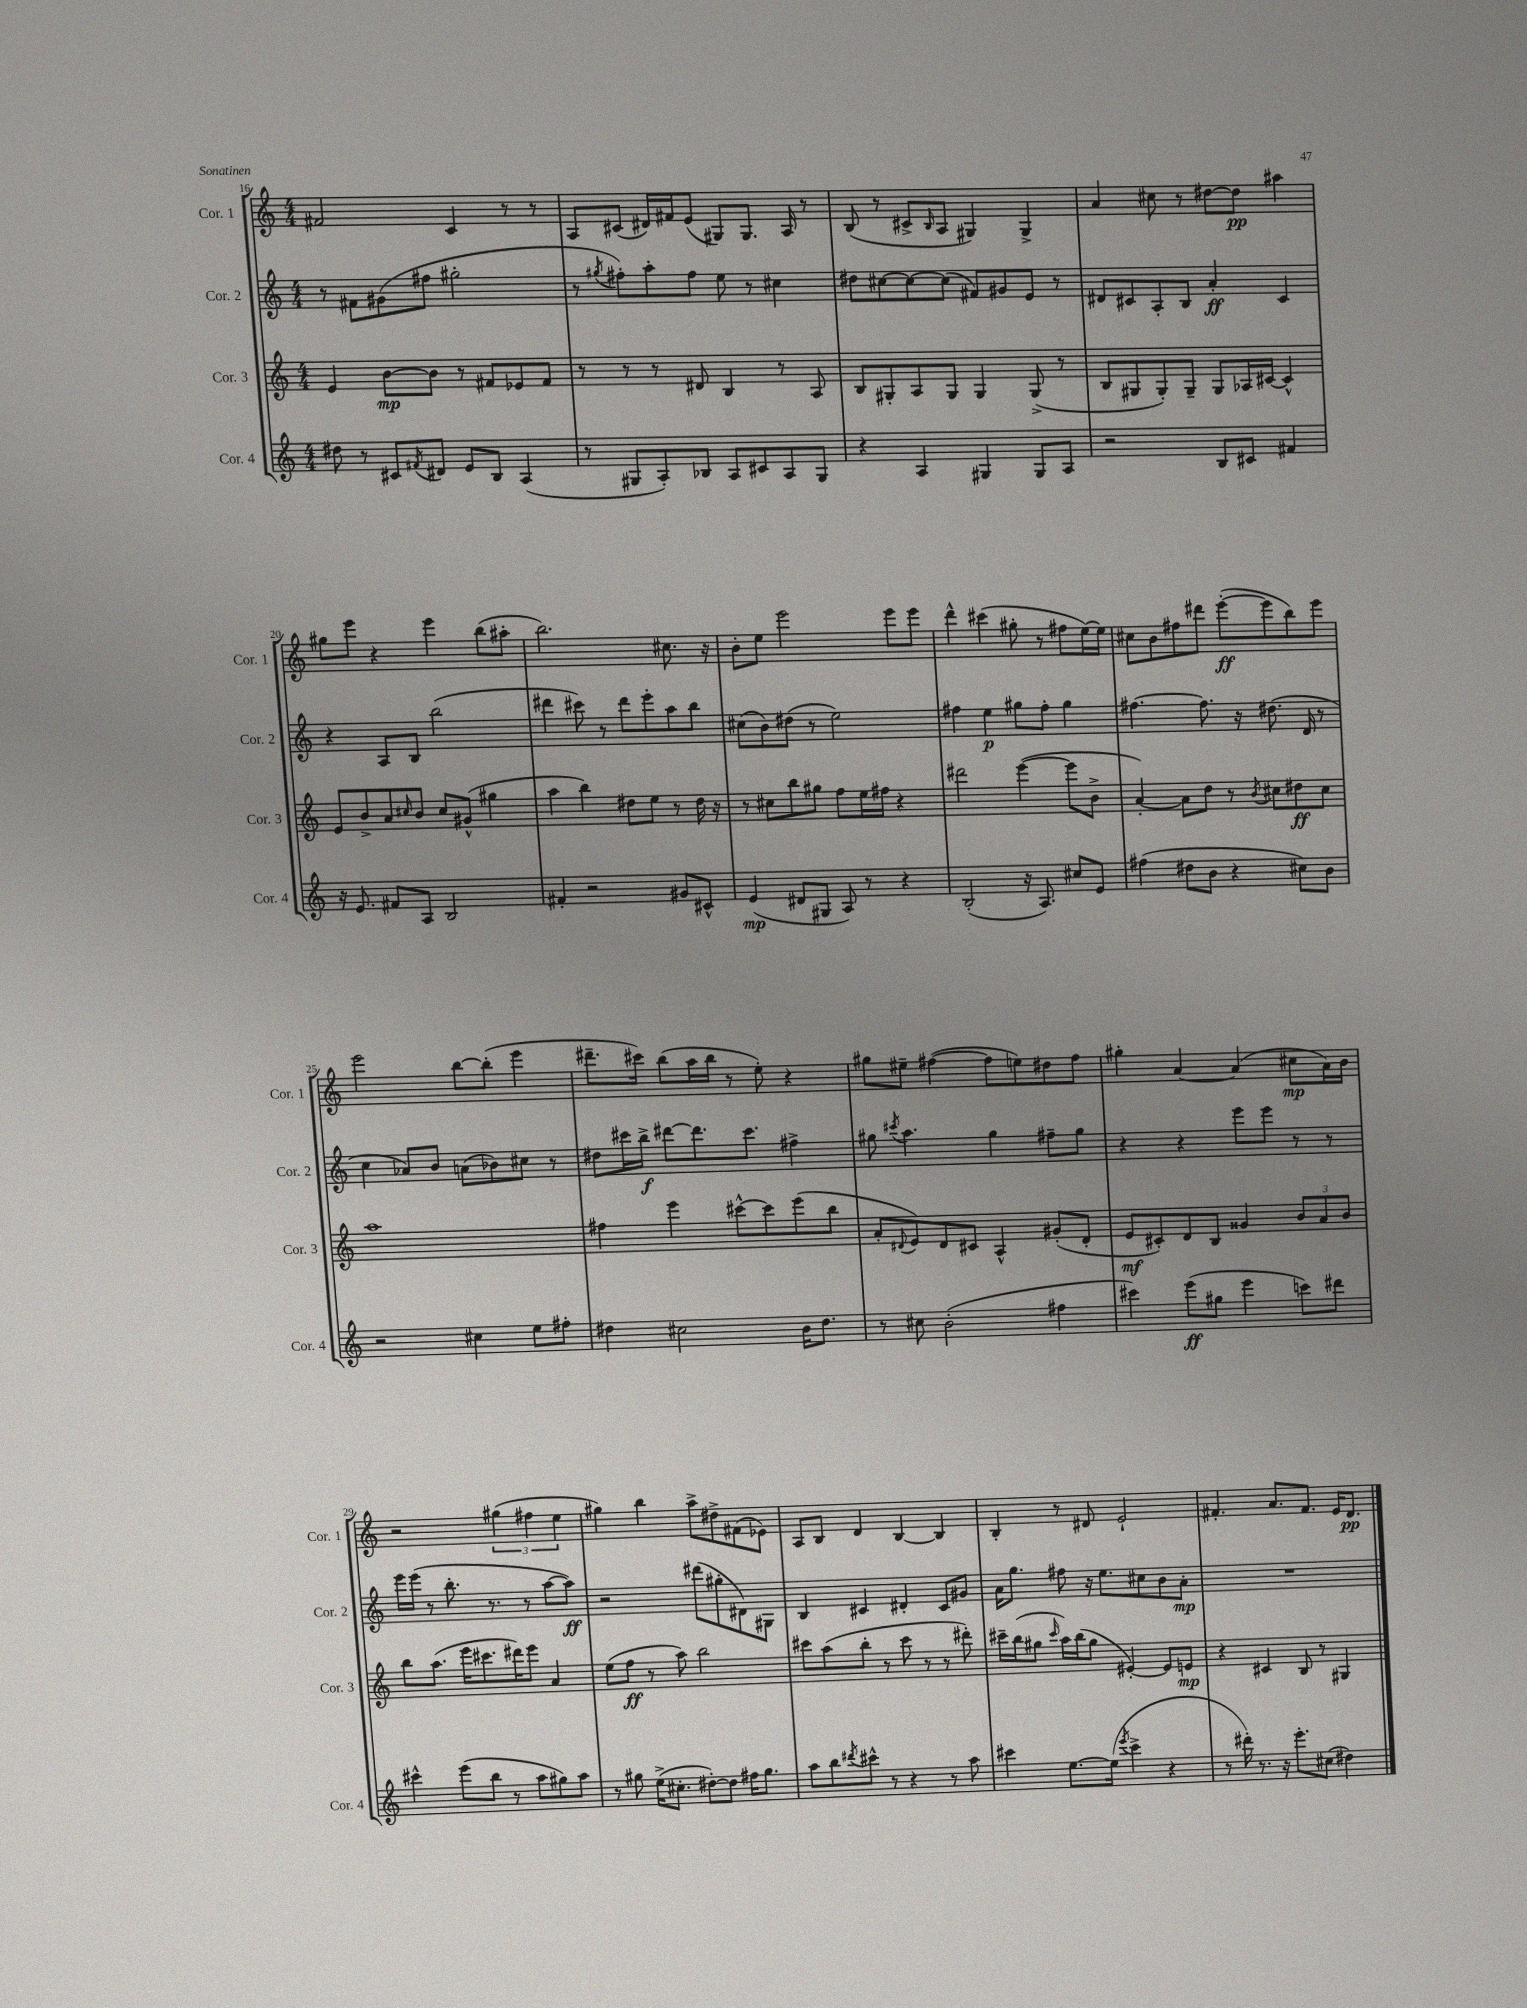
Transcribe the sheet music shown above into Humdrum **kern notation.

**kern	**dynam	**kern	**dynam	**kern	**dynam	**kern	**dynam
*part4	*part4	*part3	*part3	*part2	*part2	*part1	*part1
*staff4	*staff4	*staff3	*staff3	*staff2	*staff2	*staff1	*staff1
*I"Cor. 4	*	*I"Cor. 3	*	*I"Cor. 2	*	*I"Cor. 1	*
*I'Cor. 4	*	*I'Cor. 3	*	*I'Cor. 2	*	*I'Cor. 1	*
*clefG2	*	*clefG2	*	*clefG2	*	*clefG2	*
*k[]	*	*k[]	*	*k[]	*	*k[]	*
*M4/4	*	*M4/4	*	*M4/4	*	*M4/4	*
=16	=16	=16	=16	=16	=16	=16	=16
8dd#X\	.	4e/	.	8r	.	2f#X/	.
8r	.	.	.	8f#X\L	.	.	.
8c#X/L	.	[8b\L	mp	(8g#X\	.	.	.
8qf#X/	.	.	.	.	.	.	.
8d#X/J	.	8b\J]	.	8ff#X\J	.	.	.
8e/L	.	8r	.	2gg#X'\	.	4c/	.
8B/J	.	8f#X/L	.	.	.	.	.
(4A/	.	8e-X/	.	.	.	8r	.
.	.	8f#/J	.	.	.	8r	.
=17	=17	=17	=17	=17	=17	=17	=17
8r	.	8r	.	8r	.	8A/L	.
.	.	.	.	8qgg#X/	.	.	.
8G#X/L	.	8r	.	8ff#X'\L)	.	(8c#X/J	.
8A'/)	.	8r	.	8aa'\	.	16d#X/LL)	.
.	.	.	.	.	.	16f#X/J	.
8B-X/J	.	8d#X/	.	8ff#\J	.	(8e/J	.
8A/L	.	4B/	.	8ee\	.	8G#X/L)	.
8c#X/	.	.	.	8r	.	8.G#/J	.
8A/	.	8r	.	4cc#X\	.	.	.
.	.	.	.	.	.	16A/	.
8G#/J	.	8A/	.	.	.	8r	.
=18	=18	=18	=18	=18	=18	=18	=18
4r	.	8B/L	.	8dd#X\L	.	(8B/	.
.	.	8G#X'/	.	[8cc#X\	.	8r	.
4A/	.	8A/	.	8cc#\_	.	8c#X^/L	.
.	.	.	.	.	.	16qqB/	.
.	.	8G#/J	.	(8cc#\J]	.	8A/J	.
4G#X/	.	4G#/	.	8f#X/L)	.	4G#X/)	.
.	.	.	.	8g#X/	.	.	.
8G#/L	.	(8G#^/	.	8e/J	.	4G#^/	.
8A/J	.	8r	.	8r	.	.	.
=19	=19	=19	=19	=19	=19	=19	=19
2r	.	8B/L	.	8d#X/L	.	4a/	.
.	.	8G#X/	.	8c#X/	.	.	.
.	.	8G#'/)	.	8A'/	.	8cc#X\	.
.	.	8G#~/J	.	8B/J	.	8r	.
8B/L	.	8G#/L	.	4a'/	ff	[8dd#X\L	.
8c#X/J	.	16A-X/L	.	.	.	8dd#\J]	pp
.	.	[16c#X/JJ	.	.	.	.	.
4f#X/	.	4c#^^/]	.	4c#/	.	4aa#X\	.
!!LO:LB:g=z
=20	=20	=20	=20	=20	=20	=20	=20
16r	.	8e/L	.	4r	.	8gg#X\L	.
8.e/	.	.	.	.	.	.	.
.	.	8b^/	.	.	.	8eee\J	.
8f#X/L	.	8a/	.	8A/L	.	4r	.
.	.	16qqcc#X/	.	.	.	.	.
8A/J	.	8b/J	.	8B/J	.	.	.
2B/	.	8cc#/L	.	(2bb\	.	4eee\	.
.	.	(8g#X^^/J	.	.	.	.	.
.	.	4gg#X\	.	.	.	(8bb\L	.
.	.	.	.	.	.	8aa#X'\J	.
=21	=21	=21	=21	=21	=21	=21	=21
4f#X'/	.	4aa\	.	4ddd#X\	.	2.bb\)	.
2r	.	4bb\)	.	8ccc#X\)	.	.	.
.	.	.	.	8r	.	.	.
.	.	8dd#X\L	.	8ddd#\L	.	.	.
.	.	8ee\J	.	8eee'\	.	.	.
8g#X/L	.	8r	.	8aa\	.	8.cc#X\	.
8c#X^^/J	.	16dd#\	.	8bb\J	.	.	.
.	.	16r	.	.	.	16r	.
=22	=22	=22	=22	=22	=22	=22	=22
(4e/	mp	8r	.	(8cc#X\L	.	8b'\L	.
.	.	8cc#X\L	.	8b\)	.	8ee\J	.
8d#X/L	.	8bb\	.	(8dd#X\J	.	2eee\	.
8G#X/J	.	8gg#X\J	.	8r	.	.	.
8A/)	.	8ff\L	.	2ee\)	.	.	.
8r	.	16ee\L	.	.	.	.	.
.	.	16ff#X\JJ	.	.	.	.	.
4r	.	4r	.	.	.	8eee\L	.
.	.	.	.	.	.	8eee\J	.
=23	=23	=23	=23	=23	=23	=23	=23
(2B'/	.	2ddd#X\	.	4ff#X\	.	4ddd^^\	.
.	.	.	.	4ee\	p	(4ccc#X\	.
16r	.	([4eee\	.	8gg#X\L	.	8gg#X'\	.
8.A/)	.	.	.	.	.	.	.
.	.	.	.	8ff#'\J	.	8r	.
8cc#X/L	.	8eee\L]	.	4gg#\	.	8ff#X\L	.
8e/J	.	8b^\J	.	.	.	[16ee\L)	.
.	.	.	.	.	.	16ee\JJ]	.
=24	=24	=24	=24	=24	=24	=24	=24
(4ff#X\	.	[4a'/)	.	[4.ff#X\	.	8cc#X\L	.
.	.	.	.	.	.	8b\	.
8dd#X\L	.	8a\L]	.	.	.	8ff#X\	.
8b\J	.	8dd\J	.	8.ff#\]	.	8ddd#X\J	.
4r	.	8r	.	.	.	([8eee'\L	ff
.	.	.	.	16r	.	.	.
.	.	8qb/	.	.	.	.	.
.	.	8cc#X\L	.	(8.dd#X\	.	8eee\]	.
8cc#X\L)	.	8dd#X\	ff	.	.	8bb\)	.
.	.	.	.	16d/	.	.	.
8b\J	.	8cc#\J	.	8r	.	8eee\J	.
!!LO:LB:g=z
=25	=25	=25	=25	=25	=25	=25	=25
2r	.	1aa	.	4cc\	.	2eee\	.
.	.	.	.	8a-X/L)	.	.	.
.	.	.	.	8b/J	.	.	.
4cc#X\	.	.	.	(8an\L	.	[8bb\L	.
.	.	.	.	8b-X\)	.	(8bb'\J]	.
8ee\L	.	.	.	8cc#X\J	.	4eee\	.
8ff#X'\J	.	.	.	8r	.	.	.
=26	=26	=26	=26	=26	=26	=26	=26
4dd#X\	.	4ff#X\	.	8dd#X\L	.	8.ddd#X~\L	.
.	.	.	.	16ccc#X\L	.	.	.
.	.	.	.	16bb^\JJ	f	16ccc#X\Jk)	.
2cc#X\	.	4eee\	.	[8ddd#X\L	.	(8bb\L	.
.	.	.	.	8.ddd#\]	.	16aa\L	.
.	.	.	.	.	.	16bb\JJ	.
.	.	[8ccc#X^^\L	.	.	.	8r	.
.	.	.	.	8.ccc#\J	.	.	.
.	.	8ccc#\]	.	.	.	8ee'\)	.
16b\KL	.	(8eee\	.	4ff#X^\	.	4r	.
8.dd#\J	.	.	.	.	.	.	.
.	.	8bb\J	.	.	.	.	.
=27	=27	=27	=27	=27	=27	=27	=27
8r	.	8a'/L	.	8gg#X\	.	8gg#X\L	.
.	.	8qqd#X/	.	8qccc#X/	.	.	.
8cc#X\	.	8e/)	.	4.aa\	.	8ee#X~\J	.
(2b'\	.	8d#/	.	.	.	([4ff#X\	.
.	.	8c#X/J	.	.	.	.	.
.	.	4A^^/	.	4gg#\	.	8ff#\L]	.
.	.	.	.	.	.	8een\)	.
4ff#X\	.	(8g#X'/L	.	8ff#X~\L	.	8dd#X\	.
.	.	8d#'/J	.	8gg#\J	.	8ff#\J	.
=28	=28	=28	=28	=28	=28	=28	=28
4ccc#X\)	.	8e/L	mf	4r	.	4gg#X'\	.
.	.	8c#X'/)	.	.	.	.	.
(8eee\L	ff	8d/	.	4r	.	[4a/	.
8gg#X\J	.	8B/J	.	.	.	.	.
4eee\	.	4g##X/	.	8eee\L	.	(4a/]	.
.	.	.	.	8eee\J	.	.	.
8cccn\L)	.	12b/L	.	8r	.	8cc#X\L	mp
.	.	12a/	.	.	.	.	.
8ddd#X\J	.	.	.	8r	.	16a\L)	.
.	.	12b/J	.	.	.	.	.
.	.	.	.	.	.	16b\JJ	.
!!LO:LB:g=z
=29	=29	=29	=29	=29	=29	=29	=29
4ccc#X^^\	.	8bb\L	.	16eee\LL	.	2r	.
.	.	.	.	(16eee\JJ	.	.	.
.	.	(8.aa\J	.	8r	.	.	.
(8eee\L	.	.	.	8.bb'\	.	.	.
.	.	16eee\KL	.	.	.	.	.
8bb\J	.	8.ccc#X\	.	.	.	.	.
.	.	.	.	8.r	.	.	.
8r	.	.	.	.	.	(6gg#X\	.
.	.	16ddd#X\K)	.	.	.	.	.
8aa\L	.	8eee\J	.	8r	.	.	.
.	.	.	.	.	.	6ff#X\	.
8gg#X\)	.	4a/	.	[8aa\L	.	.	.
.	.	.	.	.	.	6ee\	.
8aa\J	.	.	.	8aa\J])	ff	.	.
=30	=30	=30	=30	=30	=30	=30	=30
8r	.	(8ee\L	.	2r	.	4gg#X\)	.
8gg#X\	.	8ff\J	ff	.	.	.	.
(16ee^\KL	.	8r	.	.	.	4bb\	.
8.cc#X'\J	.	.	.	.	.	.	.
.	.	8aa\)	.	.	.	.	.
[8dd#X'\L)	.	2bb\	.	(8ddd#X\L	.	8aa^\L	.
8dd#\J]	.	.	.	8gg#X'\	.	8dd#X^\	.
16ff#X\KL	.	.	.	8d#X\)	.	(8f#X\	.
8.gg#\J	.	.	.	.	.	.	.
.	.	.	.	8G#X\J	.	8e-X\J)	.
=31	=31	=31	=31	=31	=31	=31	=31
8aa\L	.	8ccc#X\L	.	4B/	.	8A/L	.
8bb\	.	(8aa\	.	.	.	8B/J	.
8qddd#X/	.	.	.	.	.	.	.
8ccc#X^^\J	.	8bb'\J	.	4c#X/	.	4d/	.
8r	.	8r	.	.	.	.	.
4r	.	8ccc#\	.	4d#X'/	.	[4B/	.
.	.	8r	.	.	.	.	.
8r	.	8r	.	8c#/L	.	4B/]	.
8aa\	.	8ddd#X'\)	.	8g#X/J	.	.	.
=32	=32	=32	=32	=32	=32	=32	=32
4ccc#X\	.	16ccc#X~\LL	.	16a\KL	.	4B'/	.
.	.	(16bb\J	.	8.gg\J	.	.	.
.	.	8gg#X\J	.	.	.	.	.
.	.	16qqccc#/	.	.	.	.	.
[8.ee\L	.	16aa\LL)	.	8ff#X\	.	8r	.
.	.	(16bb\J	.	.	.	.	.
.	.	8gg#\J	.	16r	.	8d#X/	.
(16ee\Jk]	.	.	.	8.ee\L	.	.	.
8qeee/	.	.	.	.	.	.	.
4ccc#^\	.	[4e#X'/)	.	.	.	2e`/	.
.	.	.	.	8cc#X\	.	.	.
4r	.	8e#/L]	.	8b\	.	.	.
.	.	8en/J	mp	8a'\J	mp	.	.
=33	=33	=33	=33	=33	=33	=33	=33
8r	.	4r	.	1r	.	4.f#X'/	.
16ddd#X'\)	.	.	.	.	.	.	.
8.r	.	.	.	.	.	.	.
.	.	4c#X/	.	.	.	.	.
16r	.	.	.	.	.	8.a/L	.
8.eee'\L	.	.	.	.	.	.	.
.	.	8B/	.	.	.	.	.
.	.	.	.	.	.	8.f#/J	.
(8cc#X\J	.	8r	.	.	.	.	.
4dd#X\)	.	4G#X/	.	.	.	16e/KL	.
.	.	.	.	.	.	8.d/J	pp
==	==	==	==	==	==	==	==
*-	*-	*-	*-	*-	*-	*-	*-
